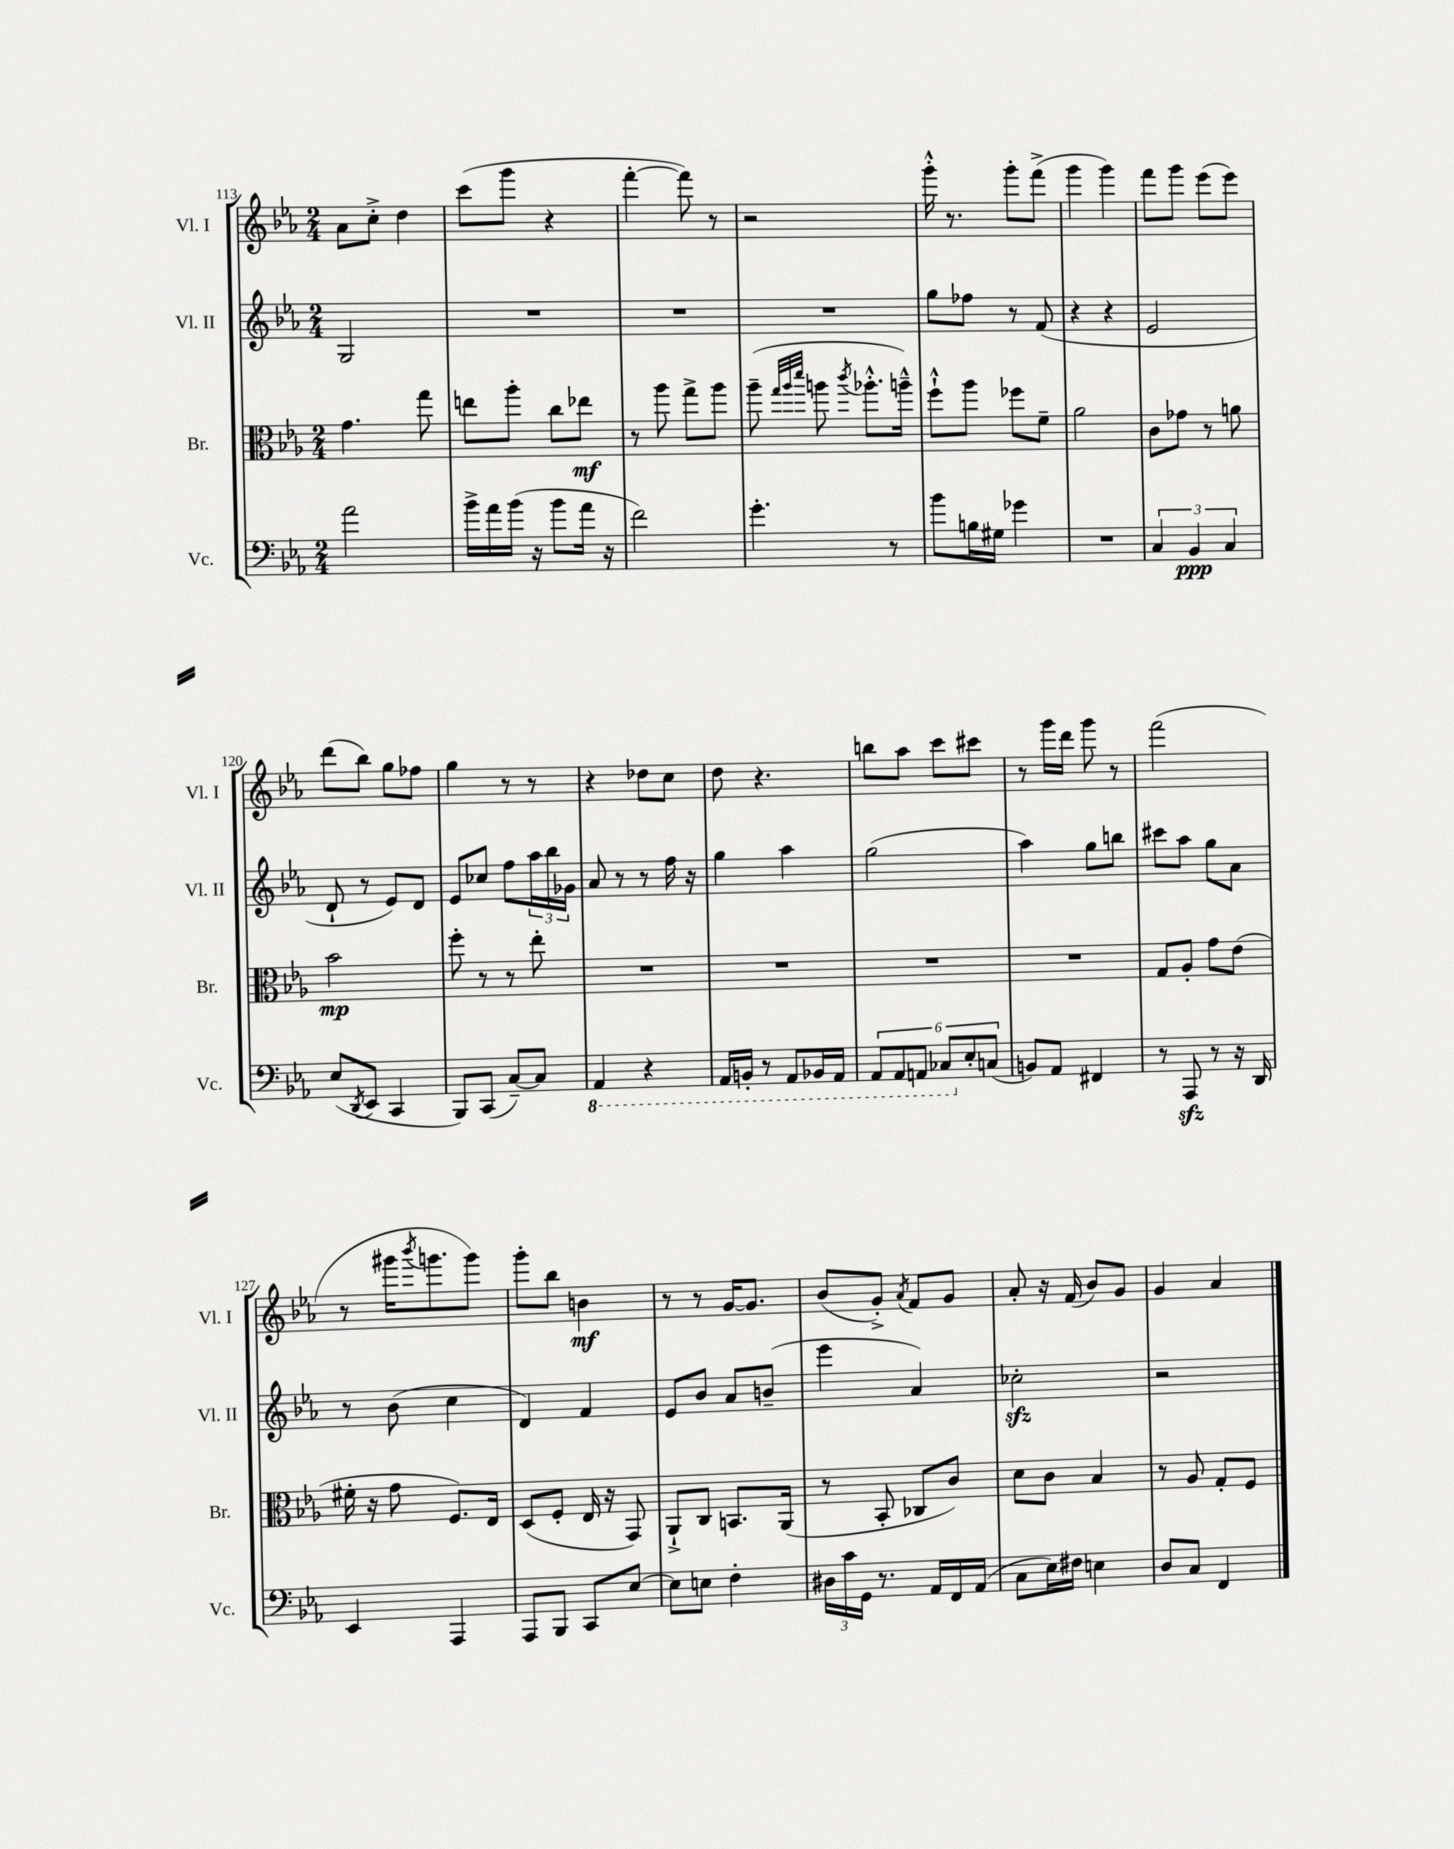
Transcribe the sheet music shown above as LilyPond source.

<<
\new StaffGroup <<
\new Staff = "s0" \with { instrumentName = "Vl. I" shortInstrumentName = "Vl. I" } {
    \clef treble \key ees \major \numericTimeSignature \time 2/4
    aes'8 c''8-.-> d''4 |
    c'''8( g'''8 r4 |
    f'''4~-. f'''8) r8 |
    r2 |
    g'''16-.-^ r8. g'''8-. f'''8->( |
    g'''4 g'''4) |
    f'''8 g'''8 ees'''8( ees'''8) |
    d'''8( bes''8) g''8 fes''8 |
    g''4 r8 r8 |
    r4 des''8 c''8 |
    d''8 r4. |
    b''8 aes''8 c'''8 cis'''8 |
    r8 g'''16 d'''16 g'''8 r8 |
    f'''2( |
    r8 gis'''16 \acciaccatura { bes'''8 } g'''8. g'''8) |
    g'''8-. bes''8 b'4\mf |
    r8 r8 g'16~ g'8. |
    bes'8( g'8-.->) \acciaccatura { aes'8 } f'8 g'8 |
    aes'8-. r16 f'16( bes'8) g'8 |
    g'4 aes'4 \bar "|." |
}
\new Staff = "s1" \with { instrumentName = "Vl. II" shortInstrumentName = "Vl. II" } {
    \clef treble \key ees \major \numericTimeSignature \time 2/4
    g2 |
    R2 |
    R2 |
    R2 |
    g''8 fes''8 r8 f'8( |
    r4 r4 |
    ees'2 |
    d'8-! r8 ees'8) d'8 |
    ees'8 ces''8 f''8 \tuplet 3/2 { aes''16 bes''16 ges'16 } |
    aes'8 r8 r8 f''16 r16 |
    g''4 aes''4 |
    g''2( |
    aes''4) g''8 b''8 |
    cis'''8 aes''8 g''8 aes'8 |
    r8 bes'8( c''4 |
    d'4) f'4 |
    ees'8 bes'8 aes'8 b'8--( |
    ees'''4 aes'4) |
    ces''2-.\sfz |
    r2 \bar "|." |
}
\new Staff = "s2" \with { instrumentName = "Br." shortInstrumentName = "Br." } {
    \clef alto \key ees \major \numericTimeSignature \time 2/4
    g'4. g''8 |
    e''8 aes''8-. c''8 ees''8\mf |
    r8 aes''8 g''8-> aes''8 |
    aes''8--( \grace { g''32 aes''32 d'''32 } a''8 \acciaccatura { c'''8 } aes''8.-.-^ a''16---^) |
    f''8-!-^ aes''8 fes''8 f'8-- |
    aes'2 |
    c'8 ges'8 r8 a'8 |
    bes'2\mp |
    f''8-. r8 r8 ees''8-. |
    R2 |
    R2 |
    R2 |
    R2 |
    g8 aes8-. g'8 ees'8( |
    fis'16-. r16 g'8 f8.) ees16 |
    d8( f8-. ees16 r16 g,8) |
    aes,8-!-> c8 b,8. aes,16( |
    r8 bes,8-. ces8 c'8) |
    d'8 c'8 bes4 |
    r8 aes8 g8-. f8 \bar "|." |
}
\new Staff = "s3" \with { instrumentName = "Vc." shortInstrumentName = "Vc." } {
    \clef bass \key ees \major \numericTimeSignature \time 2/4
    aes'2 |
    bes'16-> aes'16 bes'16( r16 bes'8 aes'16 r16 |
    f'2) |
    g'4.-. r8 |
    bes'8 b16 gis16 ges'4 |
    R2 |
    \tuplet 3/2 { c4 bes,4\ppp c4 } |
    ees8( \acciaccatura { d,8 } ees,8 c,4 |
    bes,,8) c,8( c8~--) c8 |
    \ottava #-1 aes,,4 r4 |
    aes,,16 b,,16-. r8 aes,,8 bes,,16 aes,,16 |
    \tuplet 6/4 { aes,,8 aes,,8 a,,8 ces,8 \ottava #0 ees8-. c!8( } |
    b,8) aes,8 fis,4 |
    r8 aes,,8\sfz r8 r16 d,16 |
    ees,4 aes,,4 |
    aes,,8 bes,,8 c,8 ees8~ |
    ees8 e8 f4-. |
    \tuplet 3/2 { dis16 c'16 g,16 } r8. aes,16 f,16 aes,16( |
    c8 ees16) fis16 e4 |
    d8 c8 f,4 \bar "|." |
}
>>
>>
\layout { \context { \Score currentBarNumber = #113 } }
